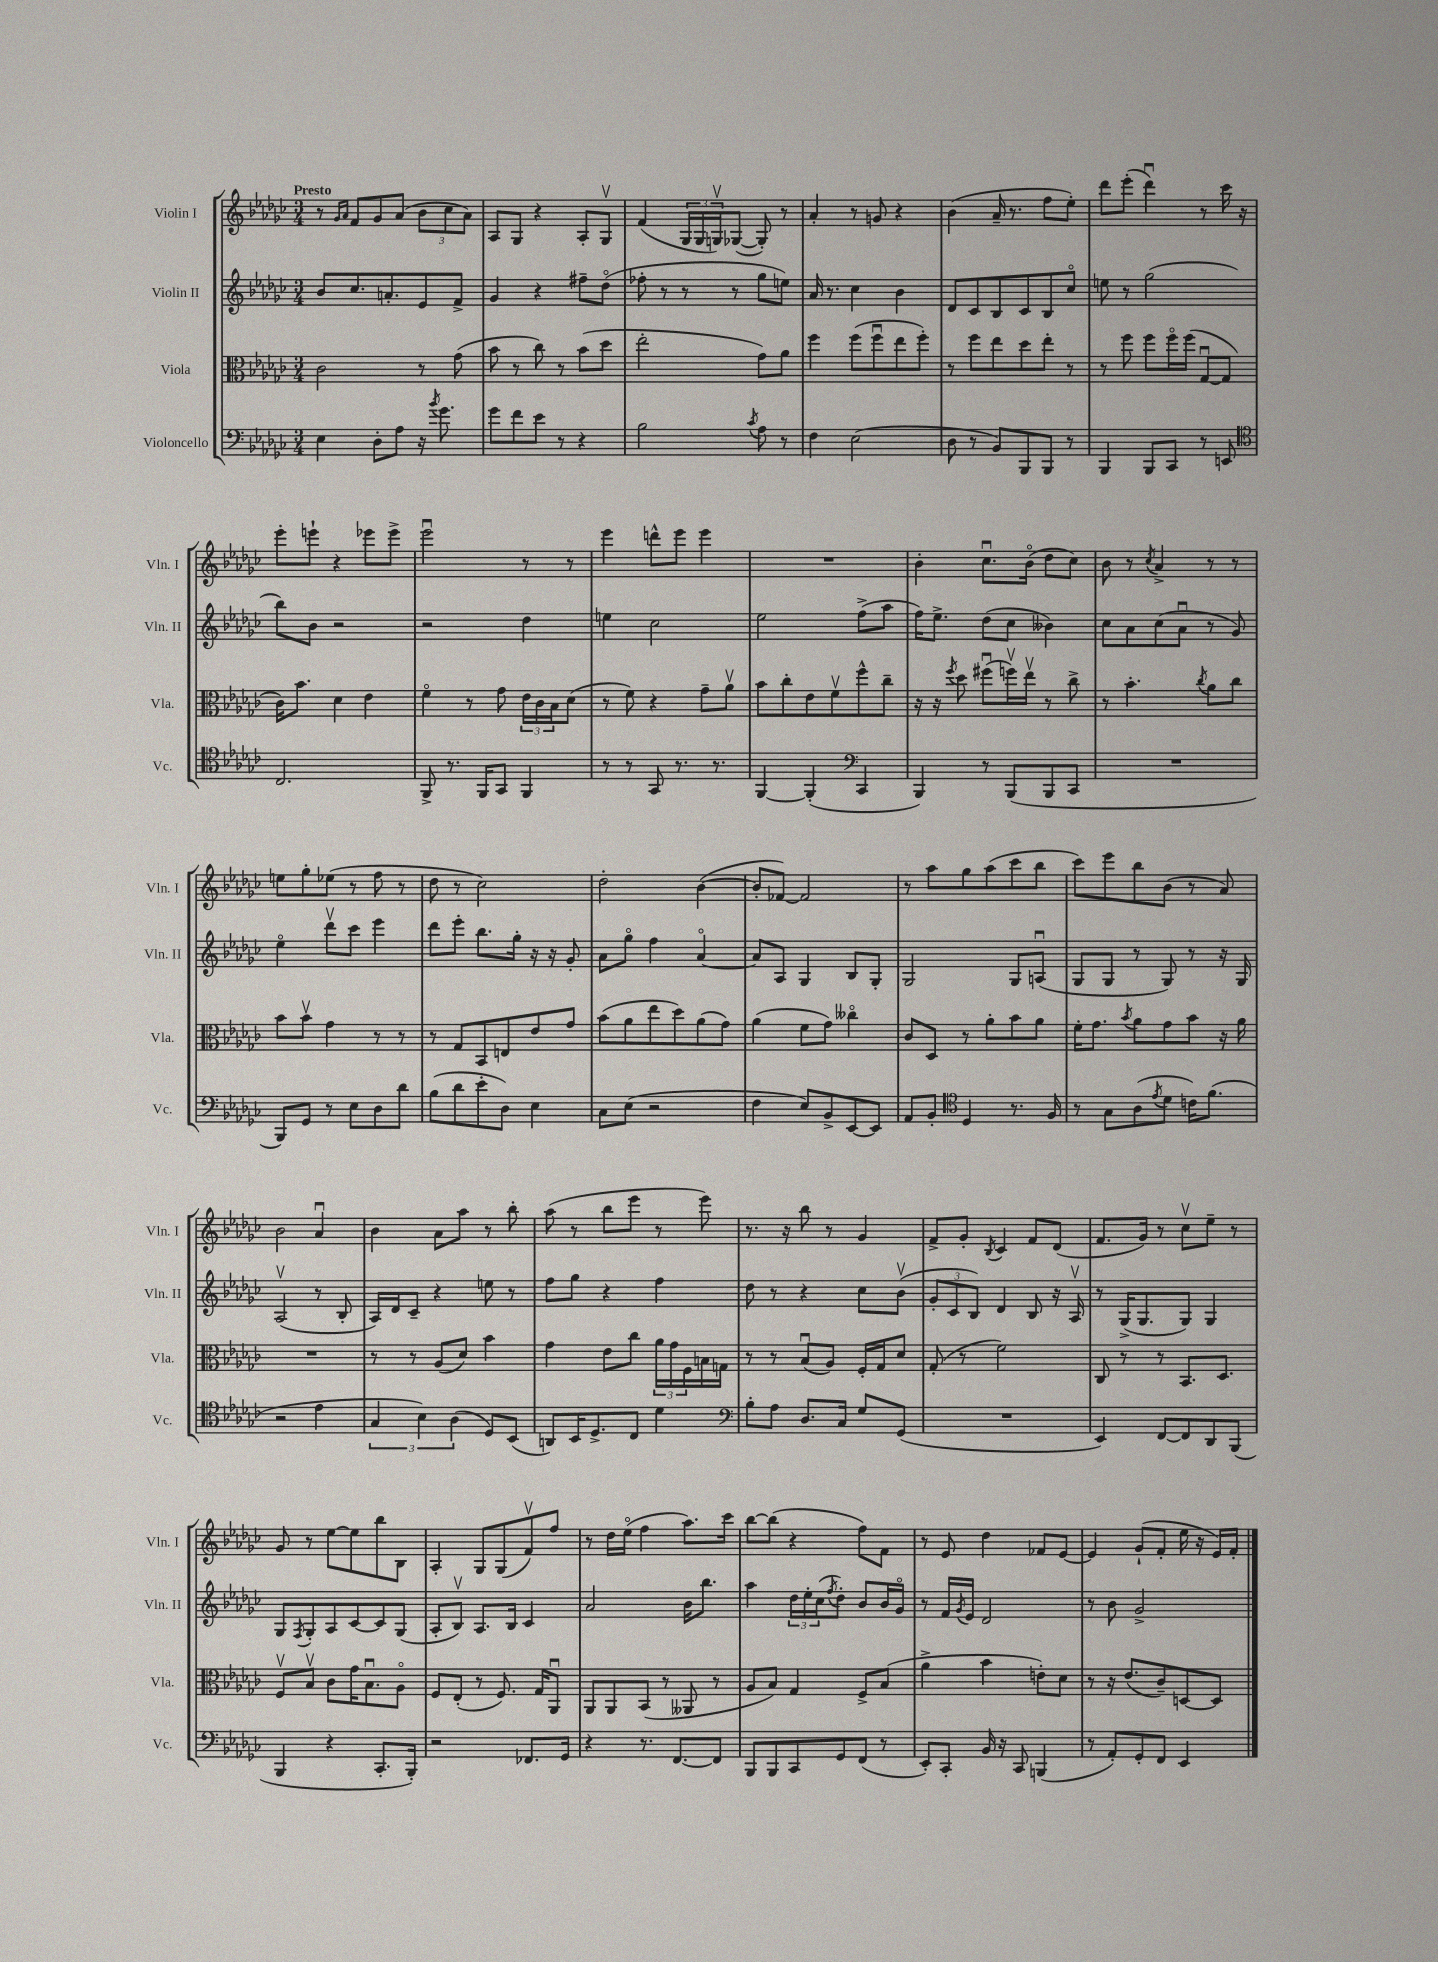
<<
\new StaffGroup <<
\new Staff = "s0" \with { instrumentName = "Violin I" shortInstrumentName = "Vln. I" } {
    \clef treble \key ges \major \numericTimeSignature \time 3/4 \tempo "Presto"
    r8 \grace { ges'16 aes'16 } f'8 ges'8 aes'8( \tuplet 3/2 { bes'8 ces''8 aes'8) } |
    aes8 ges8 r4 aes8-. ges8\upbow |
    f'4( \tuplet 3/2 { ges16 ges16 g16\upbow) } ges8~( ges8-.) r8 |
    aes'4-. r8 g'8 r4 |
    bes'4( aes'16-- r8. f''8 ees''8-.) |
    des'''8 ees'''8-.( des'''4\downbow) r8 ces'''16 r16 |
    ees'''8-. e'''8-! r4 ees'''8 ees'''8-> |
    ees'''2\downbow r8 r8 |
    ees'''4 d'''8-^ ees'''8 ees'''4 |
    R2. |
    bes'4-. ces''8.\downbow bes'16\flageolet( des''8 ces''8) |
    bes'8 r8 \acciaccatura { ces''8 } aes'4-> r8 r8 |
    e''8 ges''8-. ees''8( r8 f''8 r8 |
    des''8 r8 ces''2) |
    des''2-. bes'4~( |
    bes'8-. fes'8~) fes'2 |
    r8 aes''8 ges''8 aes''8( ces'''8 bes''8 |
    ces'''8) ees'''8 bes''8 bes'8( r8 aes'8) |
    bes'2 aes'4\downbow |
    bes'4 aes'8 aes''8 r8 bes''8-. |
    aes''8( r8 bes''8 ees'''8 r8 ees'''8) |
    r8. r16 bes''8 r8 ges'4 |
    f'8-> ges'8-. \acciaccatura { bes8 } ces'4 f'8 des'8( |
    f'8. ges'16) r8 ces''8\upbow ees''8-- r8 |
    ges'8 r8 ees''8~ ees''8 bes''8 bes8 |
    aes4-. ges8 ges8( f'8\upbow) f''8 |
    r8 des''16 ees''16\flageolet( f''4 aes''8.) ces'''16 |
    bes''8~ bes''8( r4 f''8) f'8 |
    r8 ees'8 des''4 fes'8 ees'8~ |
    ees'4 ges'8-!( f'8-. ees''16 r16 ees'16) f'16-. \bar "|." |
}
\new Staff = "s1" \with { instrumentName = "Violin II" shortInstrumentName = "Vln. II" } {
    \clef treble \key ges \major \numericTimeSignature \time 3/4
    bes'8 ces''8. a'8.-. ees'8 f'8-> |
    ges'4 r4 fis''8-- des''8\flageolet( |
    fes''8-. r8 r8 r8 ges''8 e''8) |
    aes'16 r8. ces''4 bes'4 |
    des'8 ces'8 bes8 ces'8 bes8 ces''8\flageolet |
    e''8 r8 ges''2( |
    bes''8) bes'8 r2 |
    r2 des''4 |
    e''4 ces''2 |
    ees''2 f''8->( aes''8 |
    f''16) ees''8.-> des''8( ces''8 beses'4) |
    ces''8 aes'8 ces''8( aes'8\downbow r8 ges'8) |
    ees''4\flageolet des'''8\upbow ces'''8 ees'''4 |
    des'''8 ees'''8-. bes''8. ges''16-. r16 r16 ges'8-. |
    aes'8 ges''8\flageolet f''4 aes'4~\flageolet |
    aes'8 aes8 ges4 bes8 ges8-. |
    ges2 ges8 a8\downbow( |
    ges8 ges8 r8 ges8) r8 r16 ges16 |
    aes2\upbow( r8 bes8-. |
    aes16) des'16 ces'8-- r4 e''8 r8 |
    f''8 ges''8 r4 f''4 |
    des''8 r8 r4 ces''8 bes'8\upbow( |
    \tuplet 3/2 { ges'8-. ces'8 bes8) } des'4 bes8 r16 aes16\upbow |
    r8 ges16->( ges8. ges8) ges4 |
    ges8 \acciaccatura { f8 } ges8-. aes8 ces'8~ ces'8 ges8( |
    aes8-. bes8\upbow) aes8. bes16 ces'4 |
    aes'2 bes'16 bes''8. |
    aes''4 \tuplet 3/2 { des''16 ees''16-. ces''16( } \acciaccatura { f''8 } des''8-.) bes'8 bes'16 ges'16\flageolet |
    r8 f'16 \acciaccatura { ges'8 } ees'16 des'2 |
    r8 bes'8 ges'2-> \bar "|." |
}
\new Staff = "s2" \with { instrumentName = "Viola" shortInstrumentName = "Vla." } {
    \clef alto \key ges \major \numericTimeSignature \time 3/4
    ces'2 r8 ges'8( |
    bes'8 r8 ces''8) r8 bes'8( des''8 |
    ees''2-. ges'8) aes'8 |
    f''4 f''8( f''8\downbow ees''8 f''8-.) |
    r8 f''8 ees''8 des''8 ees''8-. r8 |
    r8 f''8 f''8 f''16\flageolet f''16( ges8~\downbow ges8 |
    ces'16) bes'8. des'4 ees'4 |
    f'4\flageolet r8 ges'8 \tuplet 3/2 { ees'16 ces'16 bes16 } des'8( |
    r8 f'8) r4 ges'8-- aes'8\upbow |
    bes'8 ces''8-. ees'8 f'8\upbow f''8-^ ces''8-- |
    r16 r16 \acciaccatura { f''8 } des''8 fis''8\downbow( f''16\upbow) ees''16\upbow r8 ces''8-> |
    r8 bes'4.-. \acciaccatura { ces''8 } aes'8 ces''8 |
    bes'8 bes'8\upbow ges'4 r8 r8 |
    r8 ges8 bes,8 e8 ees'8 ges'8 |
    bes'8( aes'8 ees''8 des''8) aes'8( ges'8) |
    aes'4( f'8 ges'8) ceses''4\flageolet |
    ces'8 des8 r8 aes'8-. bes'8 aes'8 |
    f'16-. ges'8. \acciaccatura { bes'8 } aes'8 ges'8 bes'8 r16 aes'16 |
    R2. |
    r8 r8 aes8( des'8) bes'4 |
    ges'4 ees'8 ces''8 \tuplet 3/2 { aes'16 ges'16 f16 } b16 g16 |
    r8 r8 bes8\downbow( aes8) f16-. ges16 des'8 |
    ges8-.( r8 f'2) |
    ces8 r8 r8 bes,8. des8. |
    f8\upbow bes8\upbow ces'8 ges'16 bes8.\downbow aes8\flageolet |
    f8 ees8-.( r8 f8.) ges16 aes,8\downbow |
    aes,8 aes,8 bes,8( r8 aeses,8 r8 |
    aes8 bes8) ges4 f8-> bes8( |
    aes'4-> bes'4 e'8-.) des'8 |
    r8 r16 ees'8.( ces'8--) d8~ d8 \bar "|." |
}
\new Staff = "s3" \with { instrumentName = "Violoncello" shortInstrumentName = "Vc." } {
    \clef bass \key ges \major \numericTimeSignature \time 3/4
    ees4 des8-. aes8 r16 \acciaccatura { bes'8 } ges'8. |
    ges'8 f'8 ees'8 r8 r4 |
    bes2 \acciaccatura { ces'8 } aes8 r8 |
    f4 ees2( |
    des8 r8 bes,8) bes,,8 bes,,8 r8 |
    bes,,4 bes,,8 ces,8 r8 e,8 |
    \clef tenor ces2. |
    f,8-> r8. f,16 ges,8 f,4 |
    r8 r8 ges,8 r8. r8. |
    f,4~ f,4-.( \clef bass ces,4 |
    bes,,4) r8 bes,,8( bes,,8 ces,8 |
    R2. |
    bes,,8) ges,8 r8 ees8 des8 des'8 |
    bes8( des'8 ees'8-. des8) ees4 |
    ces8 ees8( r2 |
    f4 ees8) bes,8-> ees,8~ ees,8 |
    aes,8 bes,8-. \clef tenor des4 r8. f16 |
    r8 ges8 aes8( \acciaccatura { ees'8 } des'8 c'16) f'8.( |
    r2 ees'4 |
    \tuplet 3/2 { ges4 bes4) aes4( } des8) bes,8( |
    a,8) bes,16 des8.-> ces8 des'4 |
    \clef bass bes8-. aes8 des8. ces16 ges8 ges,8( |
    R2. |
    ees,4) f,8~ f,8 des,8 bes,,8( |
    bes,,4 r4 ces,8.-. bes,,16-.) |
    r2 fes,8. ges,16 |
    r4 r8. f,8.~ f,8 |
    bes,,8 bes,,8 ces,8 ges,8 f,8( r8 |
    ees,8-.) ces,8-. bes,16 r16 ces,8 b,,4( |
    r8 aes,8-.) ges,8-. f,8 ees,4 \bar "|." |
}
>>
>>
\layout { \context { \Score \remove "Bar_number_engraver" } }
